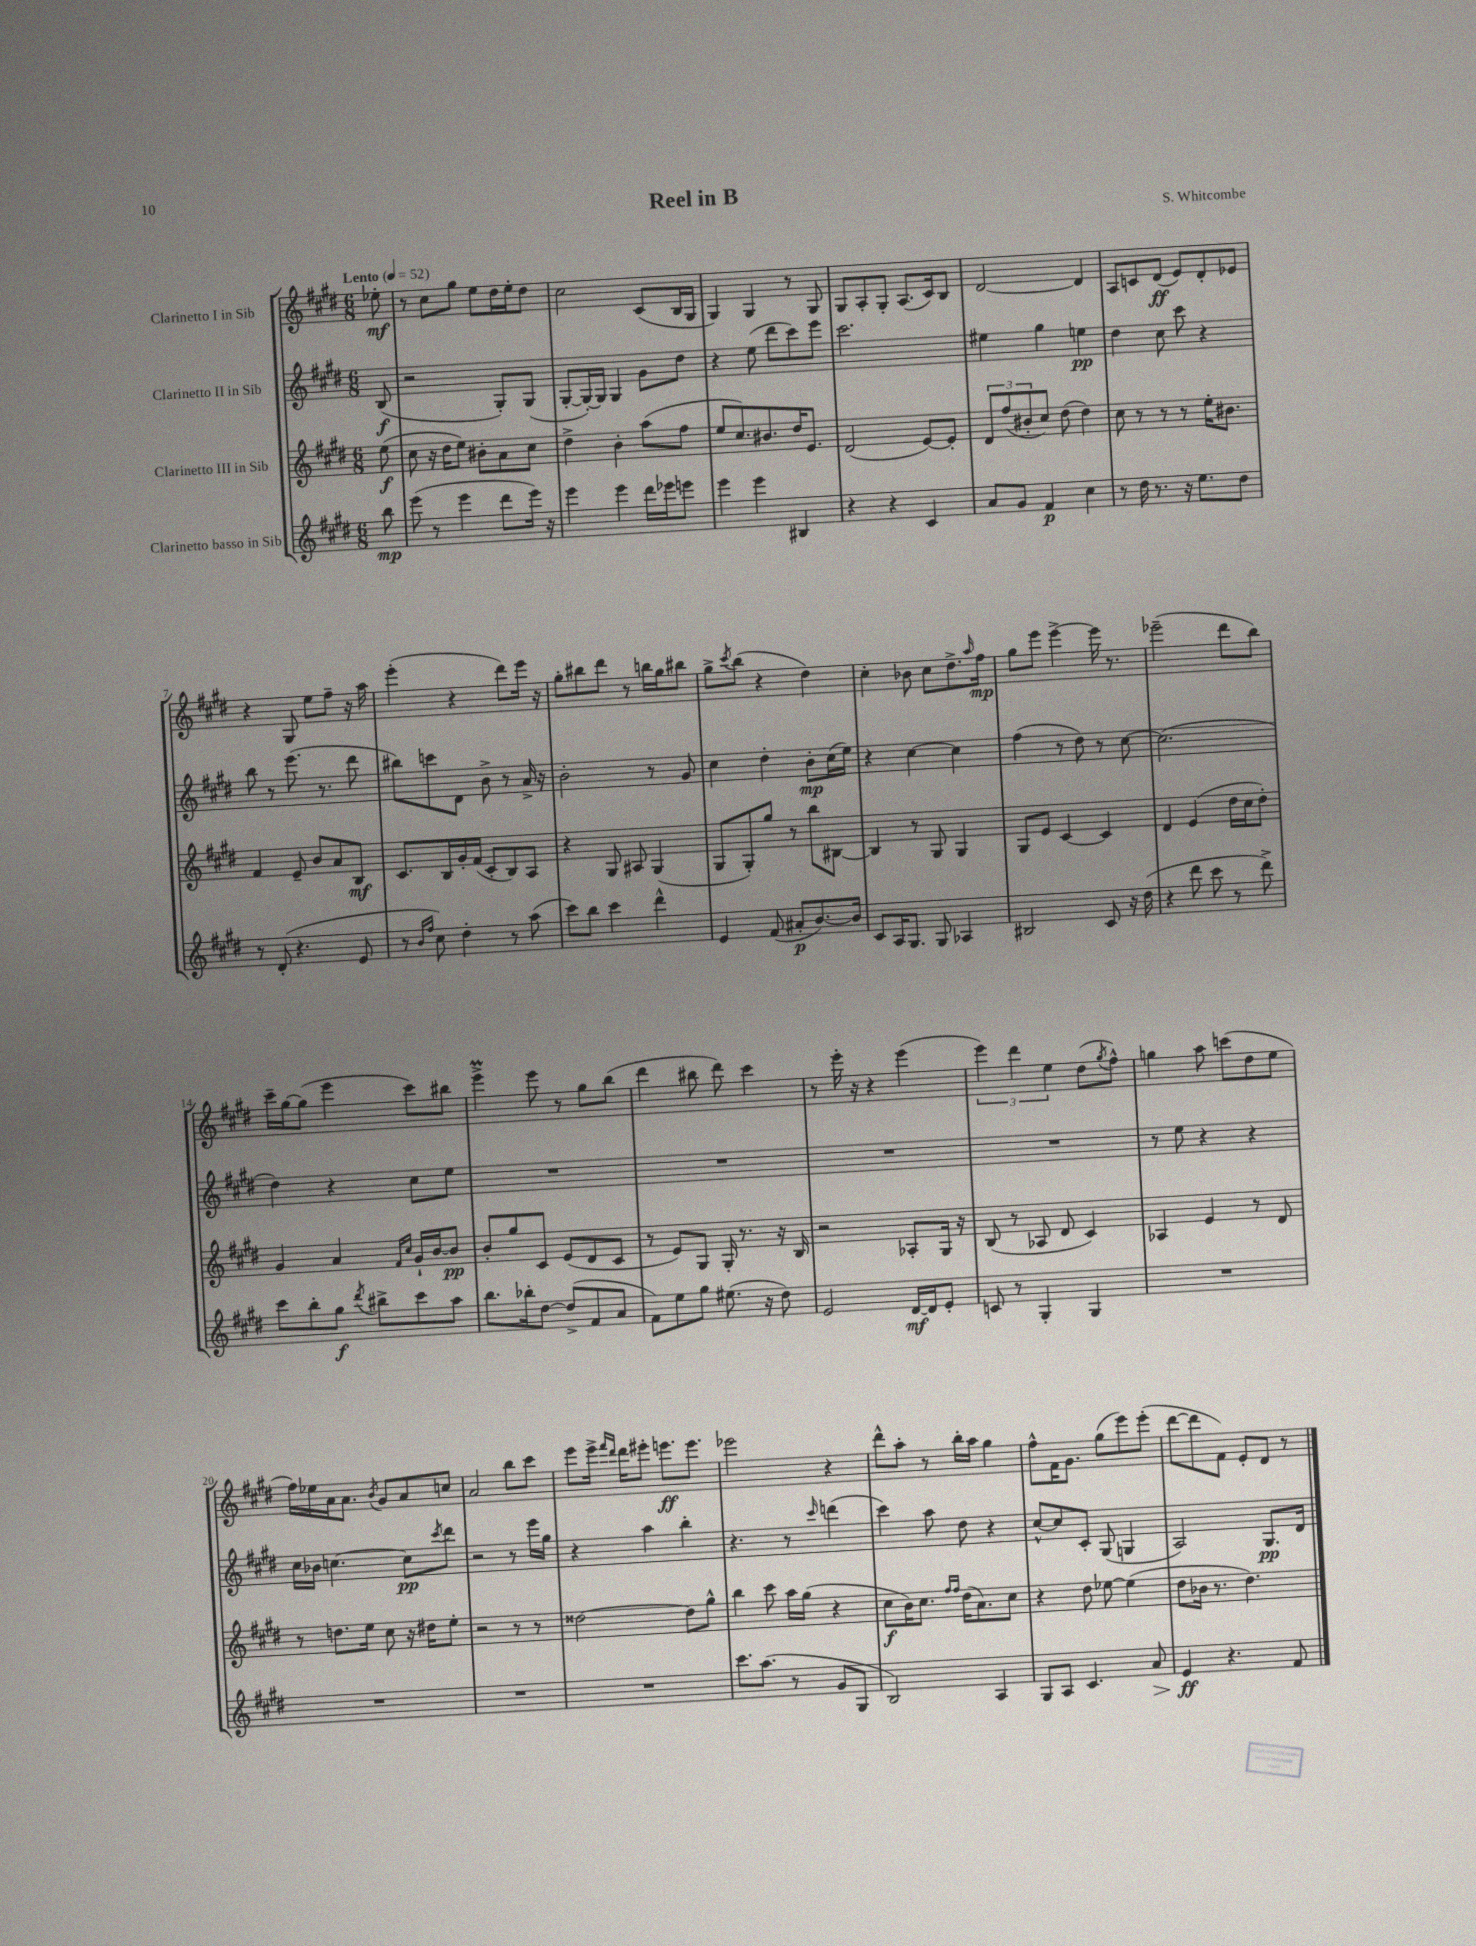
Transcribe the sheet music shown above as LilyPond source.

\header { title = "Reel in B" composer = "S. Whitcombe" }
<<
\new StaffGroup <<
\new Staff = "s0" \with { instrumentName = "Clarinetto I in Sib" } {
    \clef treble \key e \major \numericTimeSignature \time 6/8 \partial 8 \tempo "Lento" 4 = 52
    ees''8-.\mf |
    r8 cis''8 gis''8 e''8 dis''16 e''16-. dis''8 |
    cis''2 cis'8( b16 gis16 |
    gis4) gis4 r8 gis8 |
    gis8 a8-. gis8-. a8.( cis'16) b8 |
    dis'2~ dis'4 |
    a8 c'8 dis'8\ff( e'8) dis'8-. ees'8 |
    r4 gis8 e''8 fis''8-- r16 a''16 |
    e'''4-.( r4 dis'''8) e'''16 r16 |
    gis''8-. bis''8 dis'''8 r8 b''16 gis''16 bis''8 |
    gis''8-> \acciaccatura { cis'''8 } b''8( r4 dis''4) |
    cis''4-. bes'8 cis''8 dis''8.-> \grace { a''16 } fis''16\mp |
    gis''8 e'''8 e'''4~-> e'''16 r8. |
    ees'''2--( dis'''8 b''8) |
    cis'''16-- gis''16~ gis''8( e'''4 cis'''8) bis''8 |
    e'''4->\prall e'''8 r8 gis''8 b''8( |
    dis'''4 bis''8 dis'''8) cis'''4 |
    r8 e'''16-. r16 r4 e'''4( |
    \tuplet 3/2 { e'''4) dis'''4 e''4 } dis''8( \acciaccatura { gis''8 } fis''8-^) |
    g''4 a''8 c'''8( dis''8 e''8 |
    fis''16) ees''16 a'16 a'8. \acciaccatura { b'8 } gis'8 a'8 c''8 |
    a'2 b''8 cis'''8 |
    e'''8 e'''16-> \grace { fis'''16 dis'''16 } dis'''16 eis'''8-. e'''8.\ff e'''8. |
    ees'''2 r4 |
    dis'''8-^ a''8-. r8 b''16-. a''16 gis''4 |
    fis''8-^ fis'16 gis'8. gis''8( e'''8) e'''8-.( |
    dis'''8~ dis'''8 fis'8) e'8-. dis'8 r8 \bar "|." |
}
\new Staff = "s1" \with { instrumentName = "Clarinetto II in Sib" } {
    \clef treble \key e \major \numericTimeSignature \time 6/8 \partial 8
    b8\f( |
    r2 gis8-.) gis8( |
    gis8~-. gis16~-.) gis16 gis4 gis'8 dis''8 |
    r4 e''8( dis'''8 cis'''8) e'''8 |
    cis'''2. |
    eis''4 gis''4 e''4\pp |
    dis''4 cis''8 cis'''8 r4 |
    b''8 r8 e'''8.( r8. dis'''8 |
    bis''8) c'''8 dis'8 b'8-> r8 a'16-> r16 |
    b'2-. r8 gis'8 |
    cis''4 dis''4-. b'8-.\mp cis''16( e''16) |
    r4 cis''4~ cis''4 |
    fis''4( r8 dis''8) r8 cis''8~ |
    cis''2.( |
    dis''4) r4 cis''8 e''8 |
    R2. |
    R2. |
    R2. |
    R2. |
    r8 e''8 r4 r4 |
    cis''16 bes'16 c''4.~ c''8\pp \acciaccatura { cis'''8 } dis'''8 |
    r2 r8 e'''16 gis''16 |
    r4 a''4 b''4-. |
    r4. r8 \grace { cis'''16 } d'''4( |
    cis'''4) a''8 dis''8 r4 |
    cis''8~-^ cis''8 cis'8-. gis8( g4 |
    a2) gis8.\pp dis'16 \bar "|." |
}
\new Staff = "s2" \with { instrumentName = "Clarinetto III in Sib" } {
    \clef treble \key e \major \numericTimeSignature \time 6/8 \partial 8
    e''8\f( |
    cis''8 r16 dis''16 e''8) bis'8-. a'8 cis''8 |
    dis''4-> b'4-. a''8( fis''8 |
    e''8 cis''8.) bis'8. dis''16 e'8. |
    dis'2( e'8~) e'8-. |
    \tuplet 3/2 { dis'8 fis''8( bis'8-. } cis''8) dis''8( dis''4) |
    cis''8 r8 r8 r8 e''16-. bis'8. |
    fis'4 e'8-- b'8 a'8 b8\mf |
    cis'8. b16 gis'16-. fis'16( cis'8-. b8) a8 |
    r4 gis8 ais8 gis4( |
    gis8 gis8-.) gis''8 r8 b''8 bis8~ |
    bis4 r8 gis8 gis4 |
    gis8 e'8 cis'4~ cis'4 |
    dis'4 e'4( dis''16 cis''16 dis''8-.) |
    gis'4 a'4 \grace { fis'16 cis''16 } gis'16-! b'16~ b'8\pp |
    b'8-. gis''8 cis'8 e'8( dis'8 cis'8 |
    r8 e'8) gis8 gis16-. r8. r16 b16 |
    r2 aes8-. gis16 r16 |
    b8( r8 aes8 dis'8 cis'4) |
    aes4 e'4 r8 dis'8 |
    r8 d''8. e''16 cis''8 r16 dis''16 e''8-. |
    r2 r8 r8 |
    disis''2~ disis''8 gis''8-^ |
    b''4 cis'''8 a''16 gis''16( r4 |
    cis''8\f b'16) cis''8. \grace { fis''16 fis''16 } dis''16( a'8.) cis''8 |
    r4 dis''8 ees''8~ ees''4( |
    dis''8 bes'16 r8. dis''4.) \bar "|." |
}
\new Staff = "s3" \with { instrumentName = "Clarinetto basso in Sib" } {
    \clef treble \key e \major \numericTimeSignature \time 6/8 \partial 8
    b''8\mp |
    e'''8( r8 e'''4 dis'''8 e'''16) r16 |
    e'''4 e'''4 dis'''16 ees'''16 e'''8 |
    e'''4 e'''4 bis4 |
    r4 r4 cis'4 |
    a'8 gis'8 fis'4\p cis''4 |
    r8 dis''16 r8. r16 e''8. dis''8 |
    r8 dis'8-.( r4. e'8 |
    r8 \grace { b'16 fis''16 } cis''8) dis''4-. r8 a''8( |
    cis'''8) b''8 cis'''4 dis'''4-^ |
    e'4 fis'8( ais'8-.\p b'8.~) b'16 |
    cis'8 a16 gis8. gis8 aes4 |
    bis2 cis'8 r16 dis''16( |
    r4 dis'''8 cis'''8 r8 dis'''8->) |
    cis'''8 b''8-. gis''8\f \acciaccatura { dis'''8 } bis''8-> cis'''8 a''8 |
    b''8. bes''16-. dis''8~ dis''8->( fis'8 a'8 |
    fis'8) e''8 gis''8 eis''8.( r16 dis''8) |
    e'2 dis'16~\mf dis'16 e'8-. |
    c'8 r8 gis4-. gis4 |
    R2. |
    R2. |
    R2. |
    R2. |
    cis'''8. a''8.( r8 gis'8 gis8 |
    b2) a4 |
    gis8 a8 cis'4. a'8\> |
    e'4\ff\! r4. fis'8 \bar "|." |
}
>>
>>
